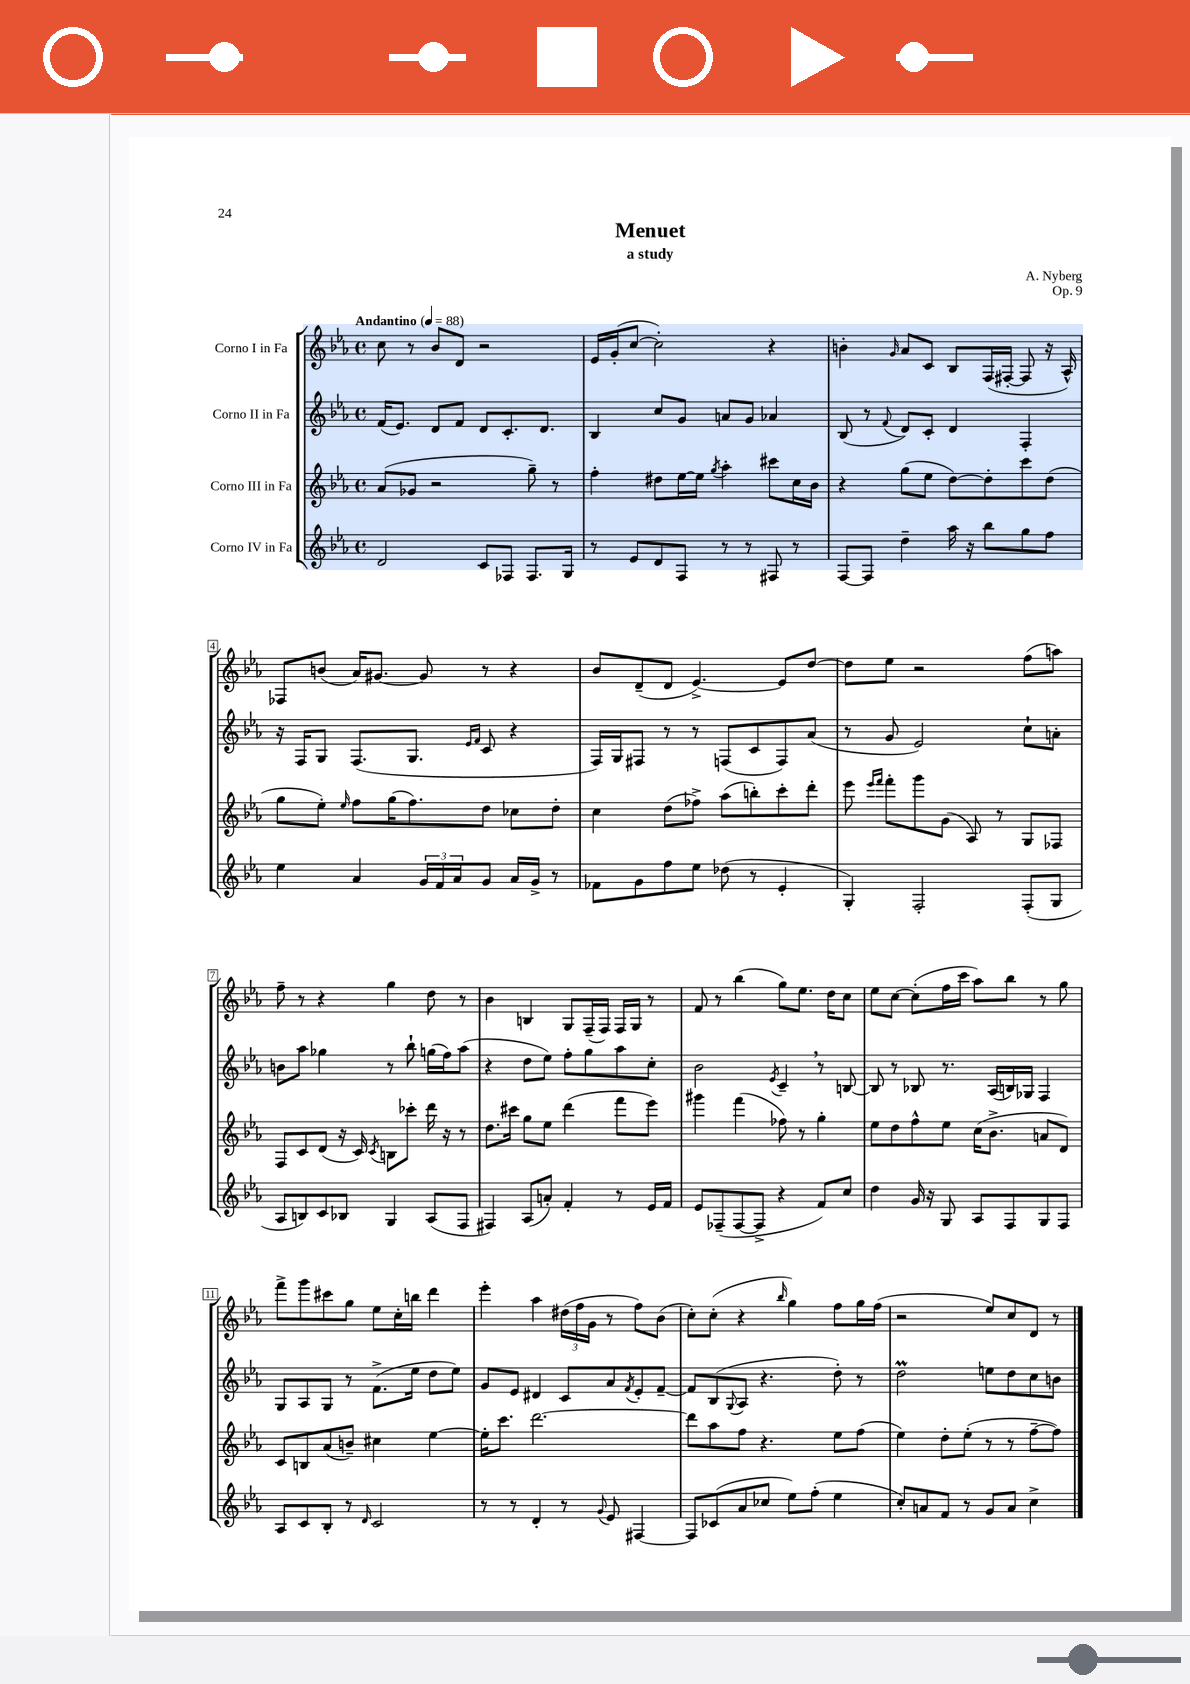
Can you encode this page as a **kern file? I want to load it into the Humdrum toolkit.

**kern	**kern	**kern	**kern
*staff4	*staff3	*staff2	*staff1
*clefG2	*clefG2	*clefG2	*clefG2
*k[b-e-a-]	*k[b-e-a-]	*k[b-e-a-]	*k[b-e-a-]
*M4/4	*M4/4	*M4/4	*M4/4
*met(c)	*met(c)	*met(c)	*met(c)
*MM88	*MM88	*MM88	*MM88
2d	(8a-	(16f	8cc
.	.	8.e-)	.
.	8g-	.	8r
.	2r	8d	8b-
.	.	8f	8d
8c	.	8d	2r
8F-	.	8.c'	.
8.F-	8gg~)	.	.
.	.	8.d	.
.	8r	.	.
16G	.	.	.
=	=	=	=
8r	4ff'	4B-	16e-
.	.	.	(16g'
8e-	.	.	[8cc
8d	8dd#	8cc	2cc'])
8F	[16ee-	8g	.
.	16ee-]	.	.
.	8qgg	.	.
8r	4aa-'	8a	.
8r	.	8g	.
8F#	8ccc#	4a-	4r
8r	16cc	.	.
.	16b-	.	.
=	=	=	=
[8F	4r	(8B-	4b'
8F]	.	8r	.
.	.	8qqf	16qqg
4dd~	(8gg	8d)	8a-
.	8ee-	8c'	8c
16aa-	[8dd)	4d	8B-
16r	.	.	.
8bb-	8dd']	.	(16F
.	.	.	[16F#'
8gg	8ccc	4F'	8F#]
8ff	(8dd	.	16r
.	.	.	16A-^^)
=	=	=	=
4ee-	8gg	16r	8F-
.	.	16F	.
.	8ee-')	8G	(8b
.	16qqee-	.	.
4a-	8ff	(8.F	16a-)
.	.	.	[8.g#
.	(16gg	.	.
.	8.ff)	8.G	.
24g	.	.	8g#]
24f	.	.	.
24a-	.	.	.
.	.	16qqe-	.
.	.	16qqf	.
8g	8dd	8c	8r
16a-	8cc-	4r	4r
16g^	.	.	.
8r	8dd'	.	.
=	=	=	=
8f-	4cc	16F)	8b-
.	.	16G	.
8g	.	8F#	(8d~
8ff	(8dd	8r	8d
8ee-	8ff-^)	8r	[4.e-^)
(8dd-	(8aa-	(8F	.
8r	8bb')	8c	.
4e-'	8ccc'	8F)	8e-]
.	8ddd'	(8a-	[8dd
=	=	=	=
4G')	8eee-	8r	8dd]
.	16qqeee-	.	.
.	16qqfff	.	.
.	8fff'	8g	8ee-
2F'	8ggg	2e-)	2r
.	(8g	.	.
.	8A-)	.	.
.	8r	.	.
(8F'	8G	8cc`	(8ff
8G	8F-	8a'	8aa)
=	=	=	=
8A-	8F	8b	8ff~
8B)	8c	8aa-	8r
8c	(8d	4gg-	4r
8B-	16r	.	.
.	16c)	.	.
.	8qc	.	.
4G	8B	8r	4gg
.	8ccc-'	8bb-`	.
(8A-	16ddd	(16gg	8dd
.	16r	16ff)	.
8F	8r	(8aa-	8r
=	=	=	=
4F#)	8.dd	4r	4b-
.	16ccc#	.	.
(8A-	8gg	8dd	4B
8a')	8ee-	8ee-)	.
4f'	(4ddd	8ff'	8G
.	.	8gg	(16F~
.	.	.	16F)
8r	8fff	8aa-	16F
.	.	.	16G
16e-	8eee-)	8cc'	8r
16f	.	.	.
=	=	=	=
8e-	4ggg#	2b-	8f
(8F-~	.	.	8r
[8F-	(4fff	.	(4bb-
8F-^]	.	.	.
.	.	8qe-	.
4r	8ff-)	4c~	8gg)
.	8r	.	8.ee-
8f)	4gg'	8r	.
.	.	.	16dd
8cc	.	[8B	8cc
=	=	=	=
4dd	8ee-	8B]	8ee-
.	8dd	8r	[8cc
16g	8ff^^	8B-	(8cc']
16r	.	.	.
8G	8ee-	8.r	16ff
.	.	.	16ccc
8A-	(16cc	.	8aa-)
.	8.b-^	(16A-	.
8F	.	16B)	8bb-
.	.	16G-	.
8G	8a	4F	8r
8F	8d)	.	8gg
=	=	=	=
8A-	8c	8G	8fff^
8c	8B	8A-	8ggg
8B-'	(8a-	8G	8ccc#
8r	8b~)	8r	8gg
16qqd	.	.	.
2c	4cc#	(8.f^	8ee-
.	.	.	16cc'
.	.	16ee-	16bb
.	[4ee-	8dd	4ddd
.	.	8ee-)	.
=	=	=	=
8r	16ee-']	8g	4eee-'
.	8.ccc	.	.
8r	.	8e-	.
4d'	[2.ddd	4d#	4aa-
8r	.	8c	(24dd#
.	.	.	24ff
.	.	.	24g
8qqg	.	.	.
8e-	.	8a-	8r
.	.	8qf	.
[4F#	.	8e-'	8ff)
.	.	[8f~	(8b-
=	=	=	=
8F#]	8ddd]	8f]	8cc')
(8c-	8aa-	(8B-	(8cc'
.	.	8qqG	.
8a-	8ff	8A-	4r
8cc-	4.r	4.r	.
.	.	.	16qqbb-
8ee-)	.	.	4gg)
(8ff'	.	.	.
4ee-	8ee-	8dd')	8ff
.	(8ff	8r	16gg
.	.	.	(16ff
=	=	=	=
8cc')	4ee-)	2dd	2r
8a	.	.	.
8f	8dd'	.	.
8r	(8ee-'	.	.
8g	8r	8ee	8ee-)
8a	8r	8dd	8cc
4cc^	[8ff~	8cc	8d
.	8ff])	8b	8r
==	==	==	==
*-	*-	*-	*-
